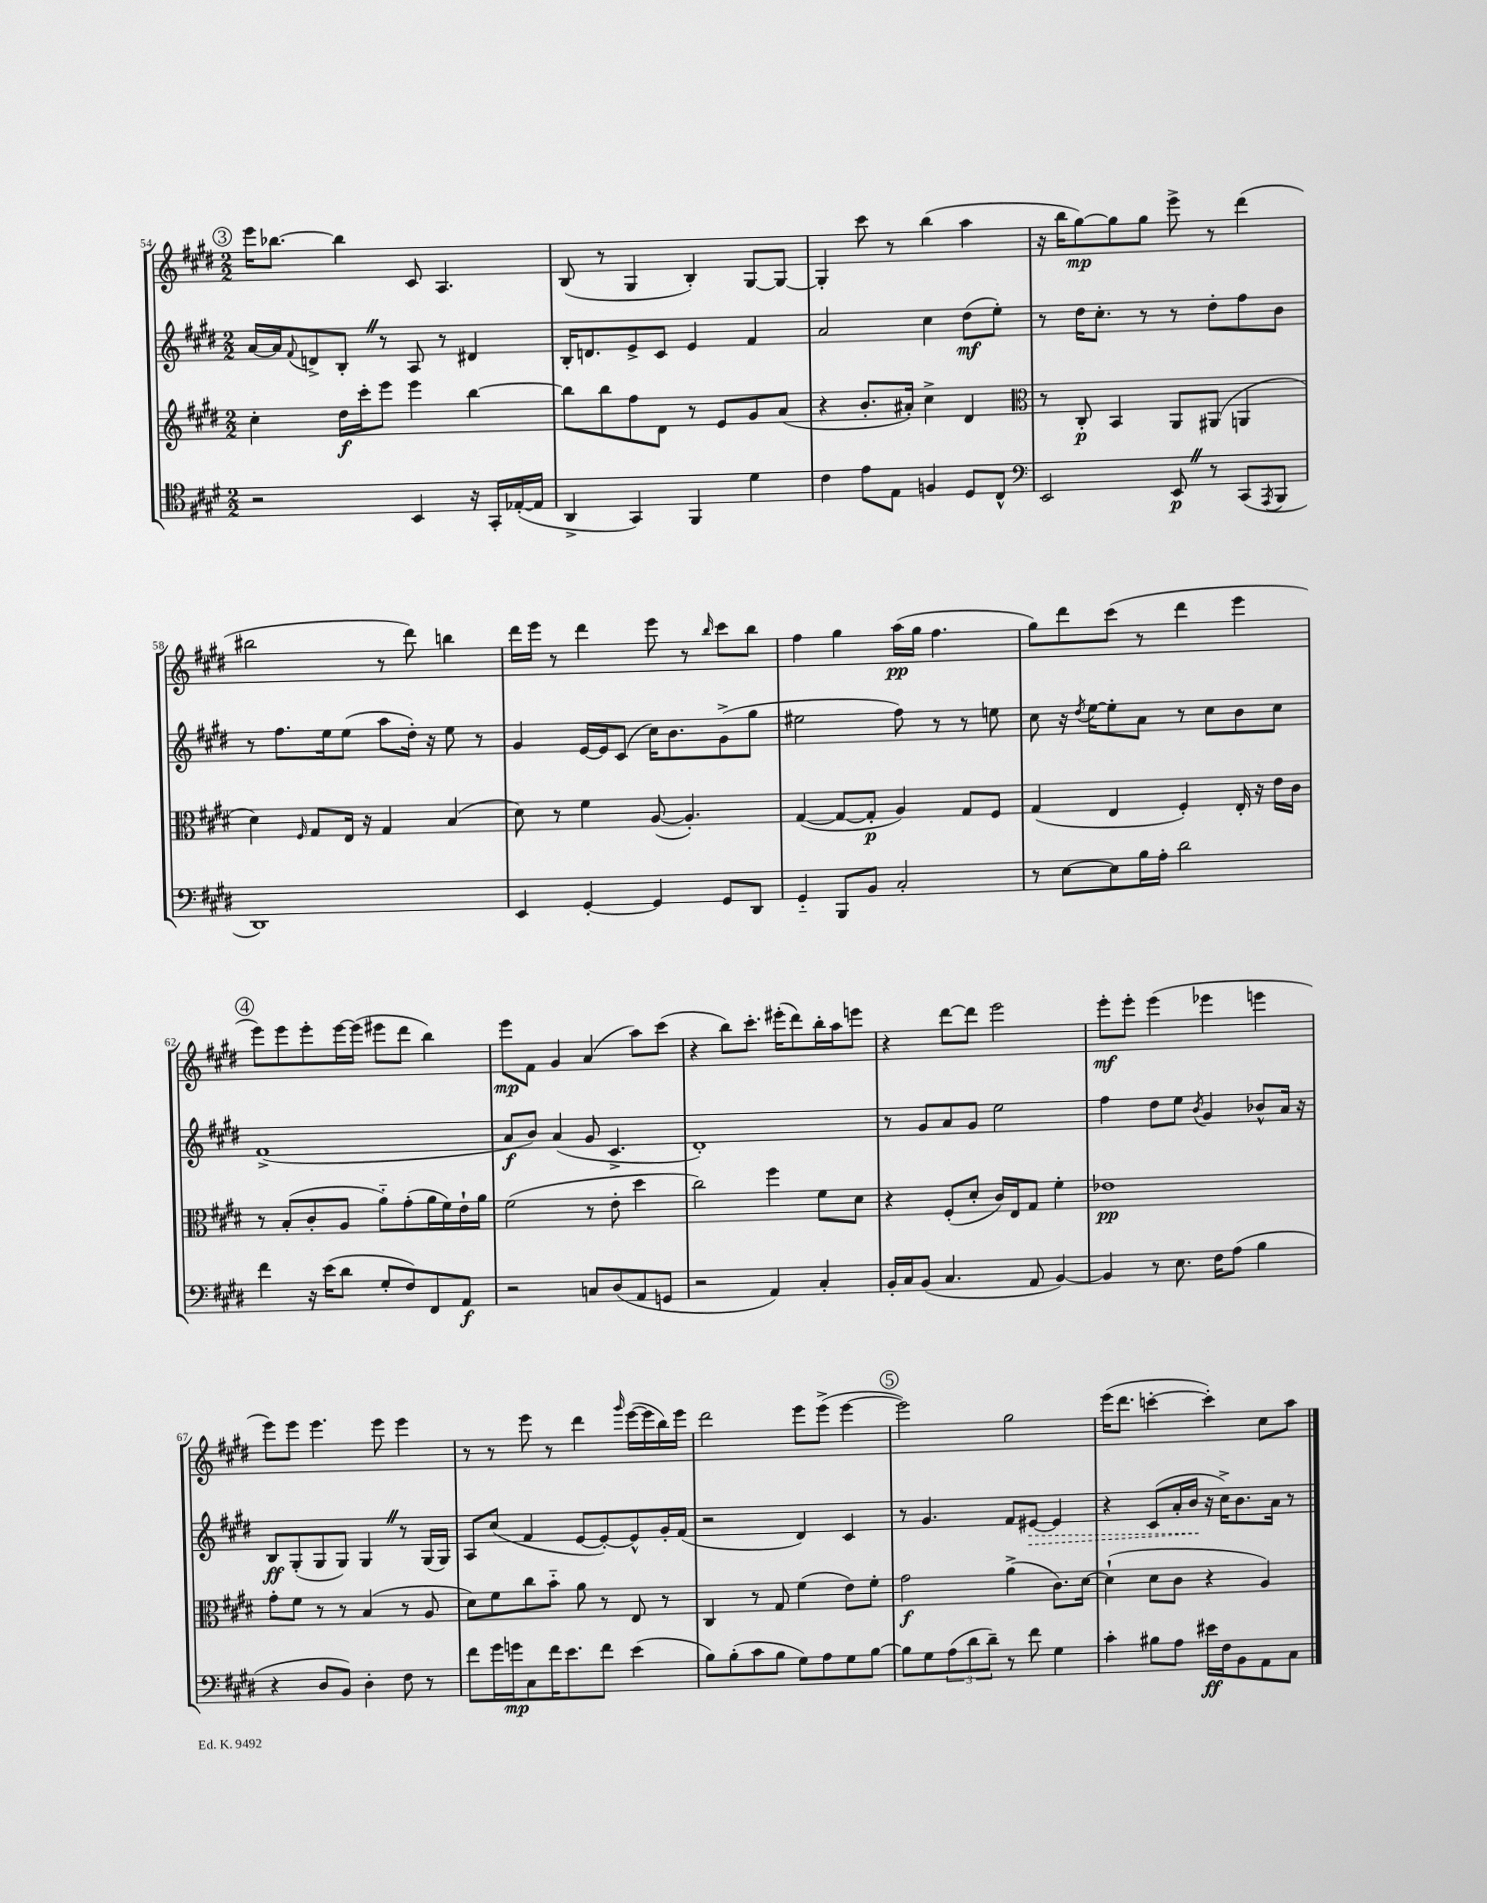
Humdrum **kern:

**kern	**kern	**kern	**kern
*staff4	*staff3	*staff2	*staff1
*clefC4	*clefG2	*clefG2	*clefG2
*k[f#c#g#d#]	*k[f#c#g#d#]	*k[f#c#g#d#]	*k[f#c#g#d#]
*M2/2	*M2/2	*M2/2	*M2/2
2r	4cc#'	[16a	16eee
.	.	16a]	[8.bb-
.	.	8qqf#	.
.	.	8d^	.
.	16dd#	8B'	4bb-]
.	16ccc#'	.	.
.	8eee	8r	.
4BB	4eee	8A	8c#
.	.	8r	4.A
16r	[4bb	4d#	.
16GG#'	.	.	.
([16E-'	.	.	.
16E-]	.	.	.
=	=	=	=
4AA^	8bb]	16B'	(8B
.	.	8.d	.
.	8bb	.	8r
4GG#)	8ff#	8e^	4G#
.	8d#	8c#	.
4FF#	8r	4e	4B')
.	8e	.	.
4d#	8g#	4f#	[8G#
.	(8a	.	8G#_
=	=	=	=
4c#	4r	2a	4G#']
8e	8.b'	.	8ccc#
8E	.	.	8r
.	16a#')	.	.
4F	4cc#^	4cc#	(4bb
8D#	4d#	(8dd#	4aa
8C#^^	.	8ee')	.
=	=	=	=
*clefF4	*clefC3	*	*
2EE	8r	8r	16r
.	.	.	16bb
.	8C#'	16dd#	[8gg#)
.	.	8.cc#'	.
.	4BB	.	8gg#]
.	.	8r	8gg#
8EE	8AA	8r	8eee^
8r	(8AA#	8dd#'	8r
(8CC#	4AA	8ff#	(4ddd#
8qAAA	.	.	.
8BBB	.	8b	.
=	=	=	=
1DD#)	4d#)	8r	2bb#
.	.	8.ff#	.
.	16qqF#	.	.
.	8G#	.	.
.	.	16ee	.
.	16E	(8ee	.
.	16r	.	.
.	4G#	8aa	8r
.	.	16dd#')	8ddd#)
.	.	16r	.
.	(4B	8ee	4bb
.	.	8r	.
=	=	=	=
4EE	8d#)	4g#	16ddd#
.	.	.	16eee
.	8r	.	8r
[4GG#'	4f#	[16e	4ddd#
.	.	16e]	.
.	.	(8c#	.
4GG#]	([8A	16cc#)	8eee
.	.	8.b	.
.	4.A'])	.	8r
.	.	.	16qqbb
8GG#	.	(8g#^	8ccc#
8DD#	.	8gg#	8bb
=	=	=	=
4GG#'~	([4G#	2ee#	4ff#
8BBB	8G#_	.	4gg#
8BB	8G#']	.	.
2C#'	4A)	8ff#)	(16aa
.	.	.	16gg#
.	.	8r	4.ff#
.	8G#	8r	.
.	8F#	8ee	.
=	=	=	=
8r	(4G#	8cc#	8gg#)
[8E	.	16r	8ddd#
.	.	8qdd#	.
.	.	[16ee	.
8E]	4E	8ee']	(8ccc#
16B	.	8a	8r
16A'	.	.	.
2d#	4F#')	8r	4ddd#
.	.	8cc#	.
.	16E'	8b	4eee
.	16r	.	.
.	16e	8cc#	.
.	16c#	.	.
=	=	=	=
4f#	8r	(1f#^	8eee)
.	(8B'	.	8eee
16r	8c#'	.	8eee'
(16e	.	.	.
8d#	8A	.	[16eee
.	.	.	(16eee]
8G#'	8a'~)	.	8eee#
8F#)	(8g#'	.	8ddd#
8FF#	16a	.	4bb)
.	16f#)	.	.
8AA	16e`	.	.
.	16a	.	.
=	=	=	=
2r	(2f#	8a	8eee
.	.	8b)	8f#
.	.	(4a	4g#
8C	8r	8g#	(4a
(8D#	8e'	4.c#^	.
8AA	4dd#	.	8aa)
8GG	.	.	(8ccc#
=	=	=	=
2r	2cc#)	1d#')	4r
.	.	.	8bb)
.	.	.	8.ccc#'
4AA)	4ff#	.	.
.	.	.	(16eee#'
.	.	.	8ddd#)
4C#'	8f#	.	16bb'
.	.	.	16aa
.	8d#	.	8eee
=	=	=	=
16BB'	4r	8r	4r
16C#	.	.	.
(8BB	.	8g#	.
4.C#	(8F#'	8a	[8ddd#
.	8d#'	8g#	8ddd#]
.	16c#)	2ee	2eee
.	16E	.	.
8AA	8G#	.	.
[4BB)	4f#'	.	.
=	=	=	=
4BB]	1e-	4ff#	8eee'
.	.	.	8eee'
8r	.	8dd#	(4eee
8.E	.	8ee	.
.	.	8qb	.
.	.	4g#	4eee-
16F#	.	.	.
(8A	.	.	.
4B	.	8b-^^	4eee
.	.	16a	.
.	.	16r	.
=	=	=	=
4r	8g#'	8B	8eee)
.	8f#	(8G#'	8eee
8D#	8r	8G#	4.eee
8BB)	8r	8G#)	.
4D#'	(4B	4G#	.
.	.	.	8eee
8F#	8r	8r	4eee
8r	8A	(16G#	.
.	.	16G#)	.
=	=	=	=
8f#	8d#)	8A	8r
16g#	8f#	(8cc#	8r
16g	.	.	.
8C#	8cc#	4f#	8eee
16f#	8b'~	.	8r
8.e	.	.	.
.	8a	[8e	4ddd#
8f#	8r	8e'_)	.
.	.	.	16qqggg#
(4e	8E	8e^^]	([16eee
.	.	.	16eee]
.	8r	16g#'	16bb)
.	.	(16f#	16eee
=	=	=	=
8B)	4C#	2r	2ddd#
(8B'	.	.	.
8c#	8r	.	.
8B	8G#	.	.
8G#)	(4f#	4d#)	8eee
8A	.	.	(8eee^
8G#	8e)	4c#	[4eee
[8B	8f#'	.	.
=	=	=	=
8B]	2g#	8r	2eee])
8G#	.	4.g#	.
(12A	.	.	.
12d#	.	.	.
12d#~)	.	.	.
8r	(4a^	8f#	2gg#
8f#	.	[8e#	.
4G#	8.c#)	4e#]	.
.	[16d#	.	.
=	=	=	=
4c#'	(4d#`]	4r	(16eee
.	.	.	8.ddd#
8B#	8d#	(8c#	[4ccc'
8A	8c#	16a'	.
.	.	16b	.
16e#	4r	16r	4ccc'])
16F#	.	16cc#^)	.
8BB	.	8.b	.
8AA	4A)	.	8cc#
.	.	16a	.
8C#	.	8r	8aa
==	==	==	==
*-	*-	*-	*-
